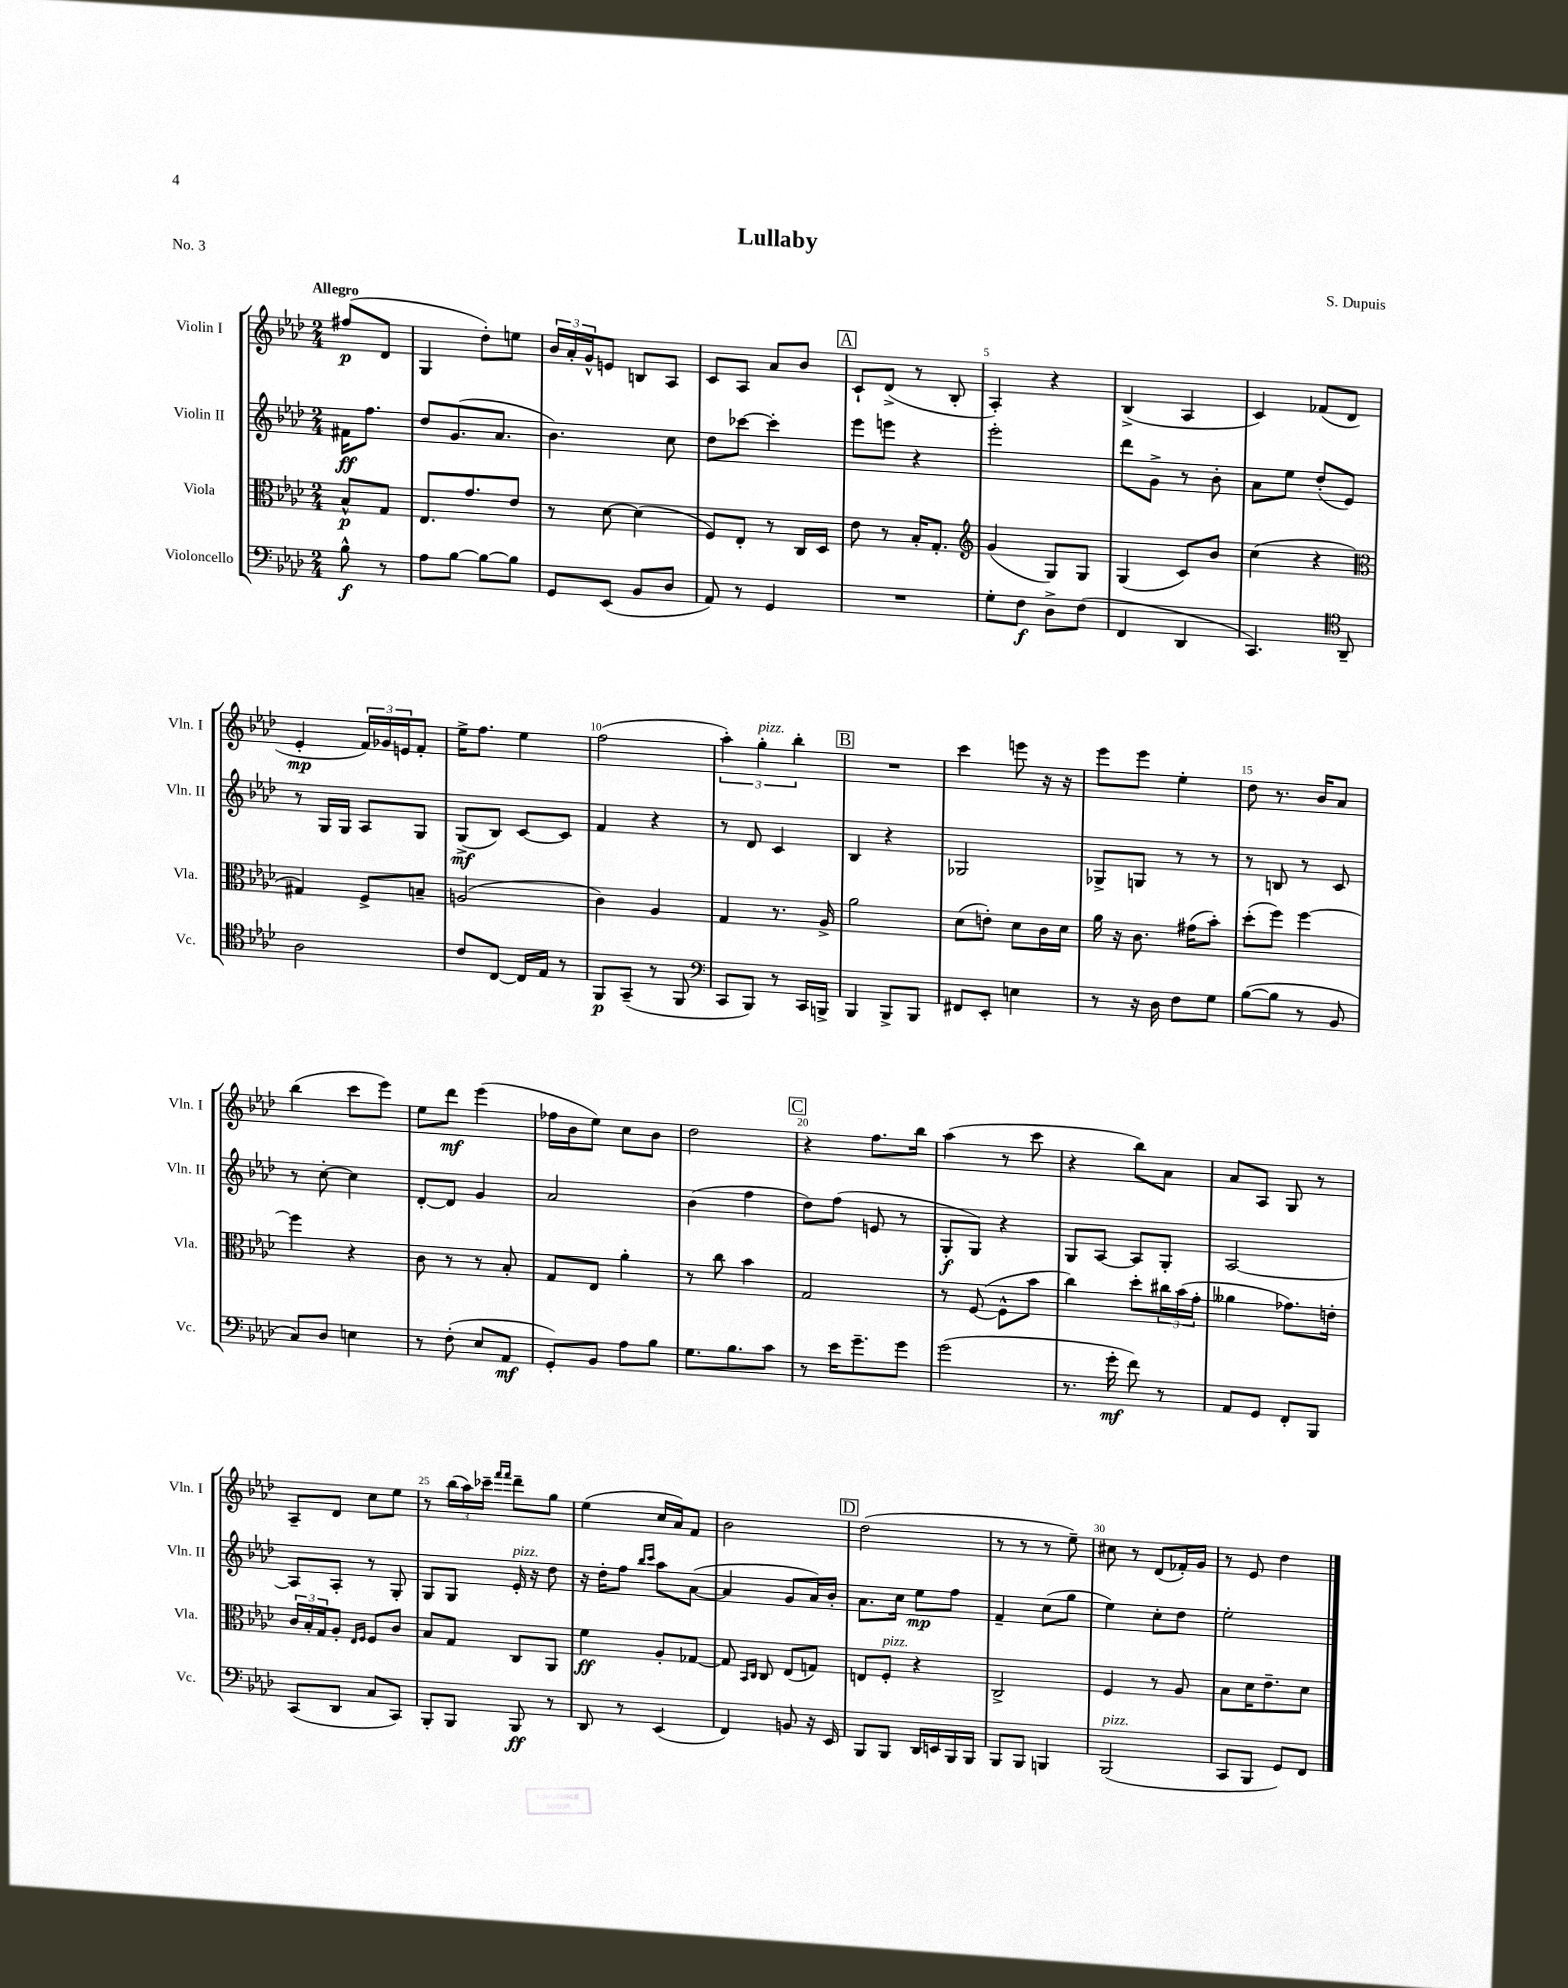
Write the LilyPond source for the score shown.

\header { title = "Lullaby" composer = "S. Dupuis" piece = "No. 3" }
<<
\new StaffGroup <<
\new Staff = "s0" \with { instrumentName = "Violin I" shortInstrumentName = "Vln. I" } {
    \clef treble \key aes \major \numericTimeSignature \time 2/4 \partial 4 \tempo "Allegro"
    fis''8\p( des'8 |
    g4 des''8-.) e''8 |
    \tuplet 3/2 { bes'16 aes'16-. g'16-^ } e'8 b8 aes8 |
    c'8 aes8 aes'8 bes'8 |
    \mark \markup { \box "A" } c'8-! des'8->( r8 bes8-. |
    aes4-.) r4 |
    bes4->( aes4 |
    c'4) fes'8( des'8 |
    ees'4-.\mp \tuplet 3/2 { f'16) ges'16 e'16 } f'8-. |
    ees''16-> f''8. ees''4 |
    f''2( |
    \tuplet 3/2 { aes''4-.) g''4-.^\markup { \italic "pizz." } bes''4-. } |
    \mark \markup { \box "B" } R2 |
    c'''4 e'''8 r16 r16 |
    ees'''8 ees'''8 ees''4-. |
    des''8 r8. bes'16 aes'8 |
    bes''4( c'''8 ees'''8) |
    ees''8 des'''8\mf ees'''4( |
    fes''16 bes'16 ees''8) c''8 bes'8 |
    des''2 |
    \mark \markup { \box "C" } r4 f''8. bes''16 |
    aes''4( r8 c'''8 |
    r4 bes''8) aes'8 |
    aes'8 aes8 g8 r8 |
    aes8-- des'8 c''8 ees''8 |
    r8 \tuplet 3/2 { bes''16( aes''16) ces'''16-- } \grace { f'''16 f'''16 } des'''8-- g''8 |
    ees''4( c''16 aes'16) f'8 |
    bes'2 |
    \mark \markup { \box "D" } des''2( |
    r8 r8 r8 ees''8--) |
    cis''8 r8 des'8( fes'16-.) g'16 |
    r8 ees'8 des''4 \bar "|." |
}
\new Staff = "s1" \with { instrumentName = "Violin II" shortInstrumentName = "Vln. II" } {
    \clef treble \key aes \major \numericTimeSignature \time 2/4 \partial 4
    fis'16\ff f''8. |
    des''8 g'8.( aes'8. |
    bes'4.) c''8 |
    des''8 ces'''8~ ces'''4-. |
    \mark \markup { \box "A" } ees'''8 e'''8 r4 |
    ees'''2-. |
    des'''8 g'8-> r8 bes'8-. |
    aes'8 ees''8 des''8-.( ees'8) |
    r8 g16 g16 aes8 g8 |
    g8->\mf( bes8) c'8~ c'8 |
    f'4 r4 |
    r8 des'8 c'4 |
    \mark \markup { \box "B" } bes4 r4 |
    ges2 |
    ges8-> g8 r8 r8 |
    r8 b8 r8 c'8 |
    r8 c''8~-. c''4 |
    des'8~-. des'8 g'4 |
    aes'2 |
    bes'4( f''4 |
    \mark \markup { \box "C" } des''8) f''8( e'8 r8 |
    g8-.\f g8) r4 |
    g8 aes8~ aes8 g8-. |
    aes2~ |
    aes8 aes8-. r8 g8-. |
    g8 g8 ees'16-.^\markup { \italic "pizz." } r16 des''8 |
    r16 des''16-. f''8 \grace { bes''16 c'''16 } aes''8 aes'8~( |
    aes'4 g'8 aes'16) bes'16-. |
    \mark \markup { \box "D" } aes'8. c''16 ees''8\mp f''8 |
    f'4-- c''8( g''8 |
    ees''4) c''8-. des''8 |
    ees''2-. \bar "|." |
}
\new Staff = "s2" \with { instrumentName = "Viola" shortInstrumentName = "Vla." } {
    \clef alto \key aes \major \numericTimeSignature \time 2/4 \partial 4
    bes8-^\p g8 |
    ees8. g'8. ees'8 |
    r8 des'8~ des'4( |
    f8) ees8-. r8 c16 des16 |
    \mark \markup { \box "A" } ees'8 r8 bes16-. g8.-. |
    \clef treble g'4( g8) g8 |
    g4( c'8) bes'8 |
    c''4( r4 |
    \clef alto gis4) f8-> b8-- |
    a2( |
    c'4) aes4 |
    g4 r8. aes16-> |
    \mark \markup { \box "B" } aes'2 |
    des'8( e'8-.) des'8 c'16 des'16 |
    aes'16 r16 c'8. gis'16( bes'8-.) |
    des''8-.( f''8) f''4~ |
    f''4 r4 |
    c'8 r8 r8 bes8-. |
    g8 ees8 aes'4-. |
    r8 c''8 bes'4 |
    \mark \markup { \box "C" } g2 |
    r8 f8~( f8-^ bes'8 |
    c''4) des''8-. \tuplet 3/2 { cis''16 bes'16( g'16-. } |
    aeses'4 ges'8.) e'16-. |
    \tuplet 3/2 { c'16 bes16-. g16 } aes8-. \grace { ees16 f16 } f8 c'8 |
    bes8 g8 c8 aes,8 |
    f'4\ff aes8-. ges8~ |
    ges8 \grace { bes,16 c16 } c8 ees8( g8) |
    \mark \markup { \box "D" } e8 f8-.^\markup { \italic "pizz." } r4 |
    c2-> |
    f4 r8 aes8 |
    bes8 des'16 ees'8.-- des'8 \bar "|." |
}
\new Staff = "s3" \with { instrumentName = "Violoncello" shortInstrumentName = "Vc." } {
    \clef bass \key aes \major \numericTimeSignature \time 2/4 \partial 4
    bes8-^\f r8 |
    aes8 bes8~ bes8~ bes8 |
    g,8 ees,8( bes,8 des8 |
    aes,8) r8 g,4 |
    \mark \markup { \box "A" } R2 |
    g8-. f8\f des8-> f8( |
    f,4 des,4 |
    c,4.) \clef tenor aes,8-- |
    aes2 |
    c'8 c8~ c16 ees16 r8 |
    f,8\p g,8--( r8 f,8 |
    \clef bass c,8 bes,,8) r8 c,16 b,,16-> |
    \mark \markup { \box "B" } bes,,4 bes,,8-> bes,,8 |
    fis,8 ees,8-. e4 |
    r8 r16 des16 f8 g8 |
    bes8~( bes8 r8 bes,8 |
    c8) des8 e4 |
    r8 f8-.( ees8 aes,8\mf |
    g,8-.) bes,8 aes8 bes8 |
    g8. bes8. c'8 |
    \mark \markup { \box "C" } r8 ees'16 g'8.-- g'8 |
    g'2( |
    r8. g'16-.\mf f'8) r8 |
    aes,8 g,8 f,8-. bes,,8 |
    c,8( des,8 c8 c,8) |
    bes,,8-. bes,,8 bes,,8\ff r8 |
    des,8 r8 ees,4( |
    f,4) b,8 r16 ees,16 |
    \mark \markup { \box "D" } bes,,8 bes,,8 des,16 e,16 bes,,16 bes,,16 |
    bes,,8 bes,,8 b,,4 |
    bes,,2^\markup { \italic "pizz." }( |
    c,8 bes,,8 g,8) f,8 \bar "|." |
}
>>
>>
\layout { \context { \Score \override BarNumber.break-visibility = ##(#f #t #t) barNumberVisibility = #(every-nth-bar-number-visible 5) } }
